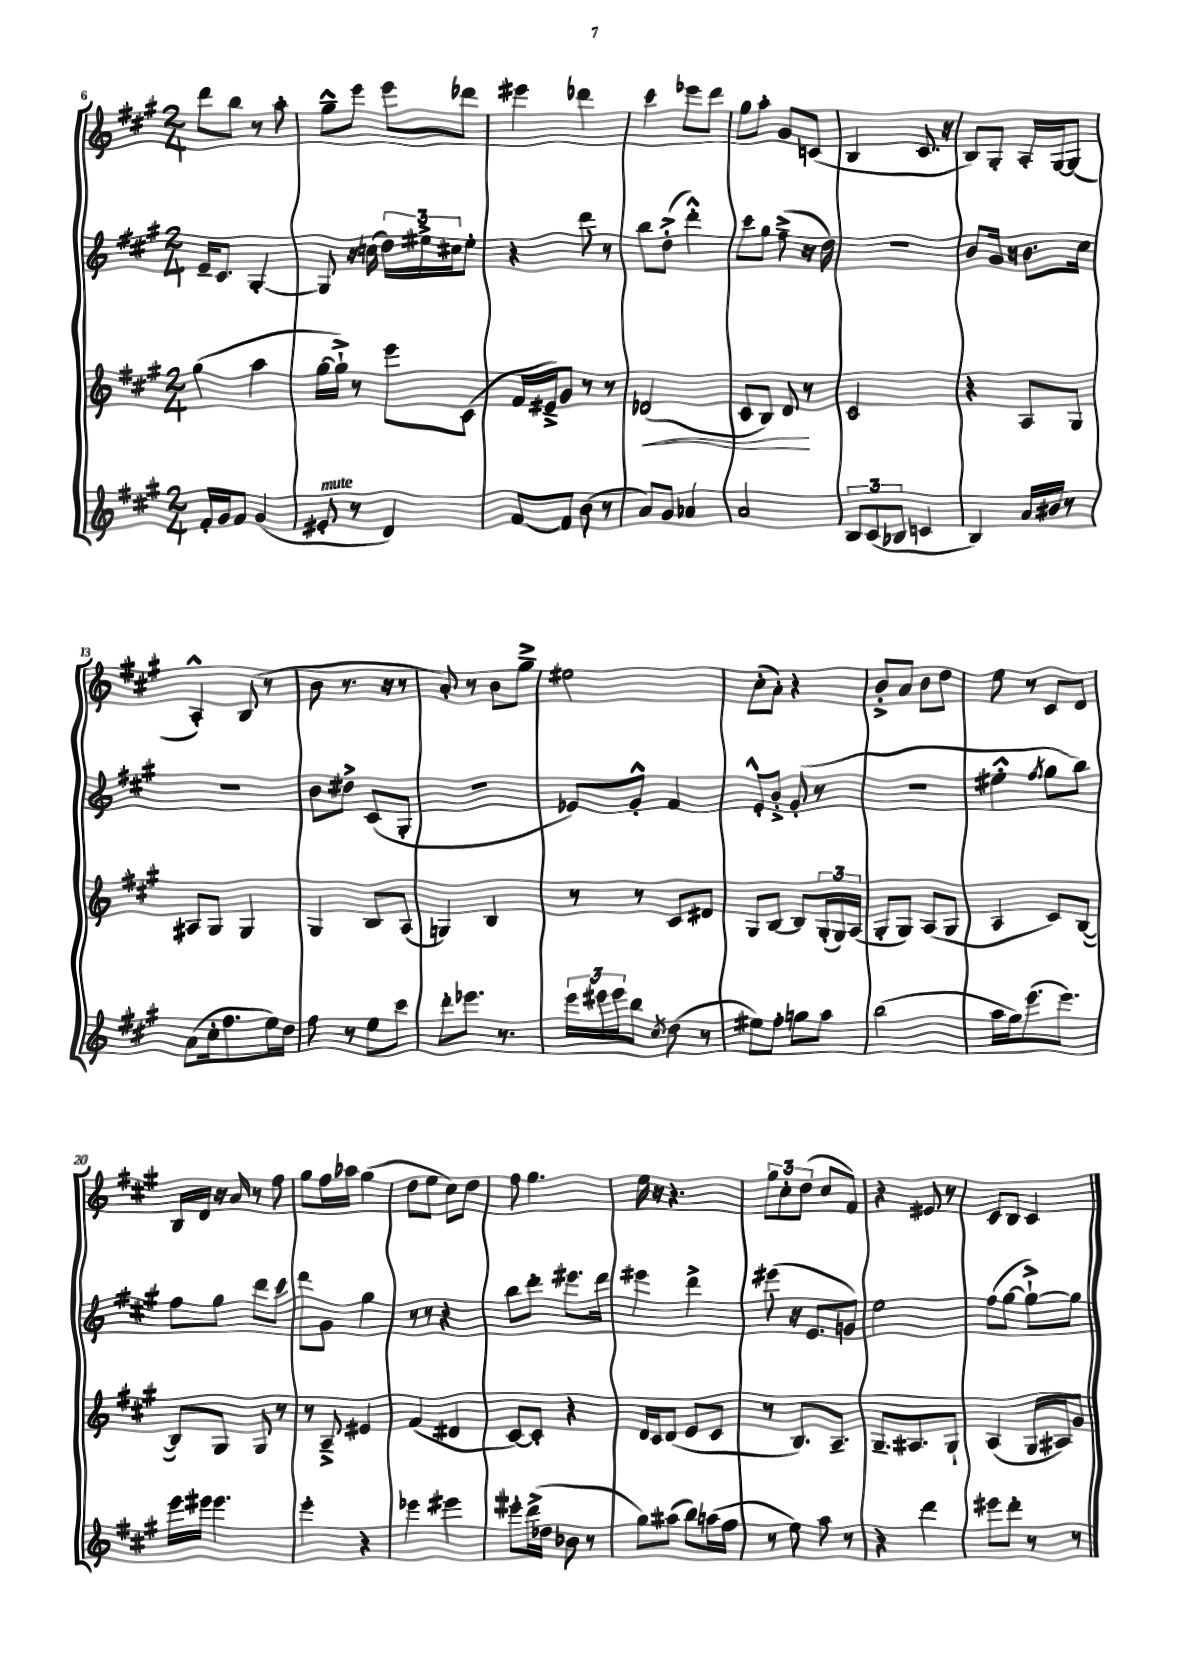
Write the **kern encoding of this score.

**kern	**kern	**kern	**kern
*staff4	*staff3	*staff2	*staff1
*clefG2	*clefG2	*clefG2	*clefG2
*k[f#c#g#]	*k[f#c#g#]	*k[f#c#g#]	*k[f#c#g#]
*M2/4	*M2/4	*M2/4	*M2/4
16f#'/LL	(4gg#\	16e~/LK	8ddd\L
16g#/J	.	8.c#/J	.
8f#/J	.	.	8bb\J
(4g#/	4aa\	[4G#'/	8r
.	.	.	8aa'\
=	=	=	=
8e#'/	[16gg#\LL	8G#/]	8gg#~^^\L
.	16gg#`^\]JJ)	.	.
8r	8r	16r	8eee\J
.	.	(16cc\	.
4d/)	8eee\L	24dd\LL)	8eee\L
.	.	24ee#^\	.
.	.	24cc#\J	.
.	(8c#\J	8ee#'\J	8ddd-\J
=	=	=	=
[8f#/L	16f#/LL	4r	4eee#\
.	16e#~^/J)	.	.
8f#/]J	8g#/J	.	.
(8b\	8r	8ddd\	4ddd-\
8r	8r	8r	.
=	=	=	=
8a/L)	(2d-/	8bb\L	4ccc#\
8g#/J	.	(8dd'^\J	.
4a-/	.	4ddd'^^\)	8eee-\L
.	.	.	8ddd\J
=	=	=	=
2a/	8c#/L	8ccc#\L	8gg#\L
.	8B/J)	8gg#\J	8aa'\J
.	8d/	(8ff#~^\	8g#/L
.	8r	16r	(8c/J
.	.	16dd\)	.
=	=	=	=
12B/L	2c#/	2r	4B/
(12c#/	.	.	.
12B-/J	.	.	.
4c/	.	.	8.c#/
.	.	.	16r
=	=	=	=
4B/)	4r	8b/L	8B/L)
.	.	16g#/Jk	8G#'/J
.	.	16r	.
16a/LL	8A/L	8.b\L	16A'/LL
16b#/JJ	.	.	[16G#/J
8r	8G#/J	.	(8G#/]J
.	.	16cc#\Jk	.
=	=	=	=
(8a\L	8A#/L	2r	4A'^^/)
16cc#'\k	8G#/J	.	.
8.ff#\	.	.	.
.	4G#/	.	(8B/
16ee\L)	.	.	8r
16dd\JJ	.	.	.
=	=	=	=
8ff#\	4G#/	8b\L	8b\
8r	.	8dd#^\J	8.r
8ee\L	8B/L	(8c#/L	.
.	.	.	16r
8ccc#\J	(8A/J	8G#'/J	8r
=	=	=	=
8ddd'\L	4G/)	2r	8a'/)
8.eee-\J	.	.	8r
.	4B/	.	8b\L
8.r	.	.	.
.	.	.	8gg#~^\J
=	=	=	=
24eee\LL	8r	8e-/L)	2ee#\
24eee#\	.	.	.
24eee#\J	.	.	.
8bb\J	8r	8g#'^^/J	.
8qcc#/	.	.	.
(8dd\	8c#/L	4f#/	.
8r	8d#/J	.	.
=	=	=	=
8ee#\L)	8G#/L	8e'^^/L	(8cc#'\L
8ff#'\J	[8B/J	8b'^/J	8a'\J)
8gg\L	8B/]L	(8g#'/	4r
8aa\J	(24G#'/L	8r	.
.	24G#/)	.	.
.	(24A/JJ	.	.
=	=	=	=
(2bb\	8G#'/L	2r	8b'^/L
.	8G#/J)	.	8a/J
.	(8A/L	.	8b\L
.	8G#/J	.	8dd\J
=	=	=	=
16aa\LL	4A/	4ee#'^^\	8ee\
16gg#\J)	.	.	.
(8.eee\	.	.	8r
.	.	8qff#/	.
.	8c#/L)	8gg#\L	8c#/L
8.eee\J)	.	.	.
.	([8B/J	8bb\J)	8d/J
=	=	=	=
16eee\LL	8B/]L)	8ff#\L	16B/LL
16eee#\JJ	.	.	16d/JJ
4.eee#\	8G#/J	8gg#\J	16r
.	.	.	16a/
.	8G#/	8ddd\L	8r
.	8r	8ccc#\J	8ff#\
=	=	=	=
4eee'\	8r	8ddd\L	8gg#\L
.	8A~^/	8g#\J	16ff#\L
.	.	.	16aa-\JJ
4r	4e#/	4gg#\	(4gg#\
=	=	=	=
4eee-\	(4f#/	8r	8dd\L
.	.	8r	8ee\J
4eee#\	4d#/	4r	8cc#\L)
.	.	.	8dd\J
=	=	=	=
8eee#'\L	[8c#/L)	8bb\L	8ff#\
(16ddd^\L	8c#'/]J	8ddd'\J	4.gg#\
16dd-\JJ	.	.	.
8b-\	4r	8.eee#\L	.
8r	.	.	.
.	.	16ddd\Jk	.
=	=	=	=
8gg#\L)	16d/LL	4eee#\	16ee\
.	16c#/J	.	16r
(8aa#\J	(8d/J	.	4.r
8bb\L)	8e/L	4ddd^\	.
(16aa\L	8c#/J	.	.
16ff#\JJ	.	.	.
=	=	=	=
8r	8r	(8eee#\	12gg#\L
.	.	.	12cc#'\
8ee\)	8.B/L)	16r	.
.	.	.	(12dd\J
.	.	8.e/L	.
8aa\	.	.	8cc#/L
.	8.A~/J	.	.
8r	.	8g/J)	8f#/J)
=	=	=	=
4r	8.G#~/L	2ee\	4r
.	8.A#/	.	.
4ddd\	.	.	8e#/
.	8G#`/J	.	8r
=	=	=	=
8eee#\L	(4A/	(8ff#\L	8c#/L
8ddd'\J	.	[8gg#\J	8B/J
8r	16G#/LL	8gg#`^\_L)	4c#/
.	16A#/J)	.	.
8r	8g#/J	8gg#\]J	.
==	==	==	==
*-	*-	*-	*-
